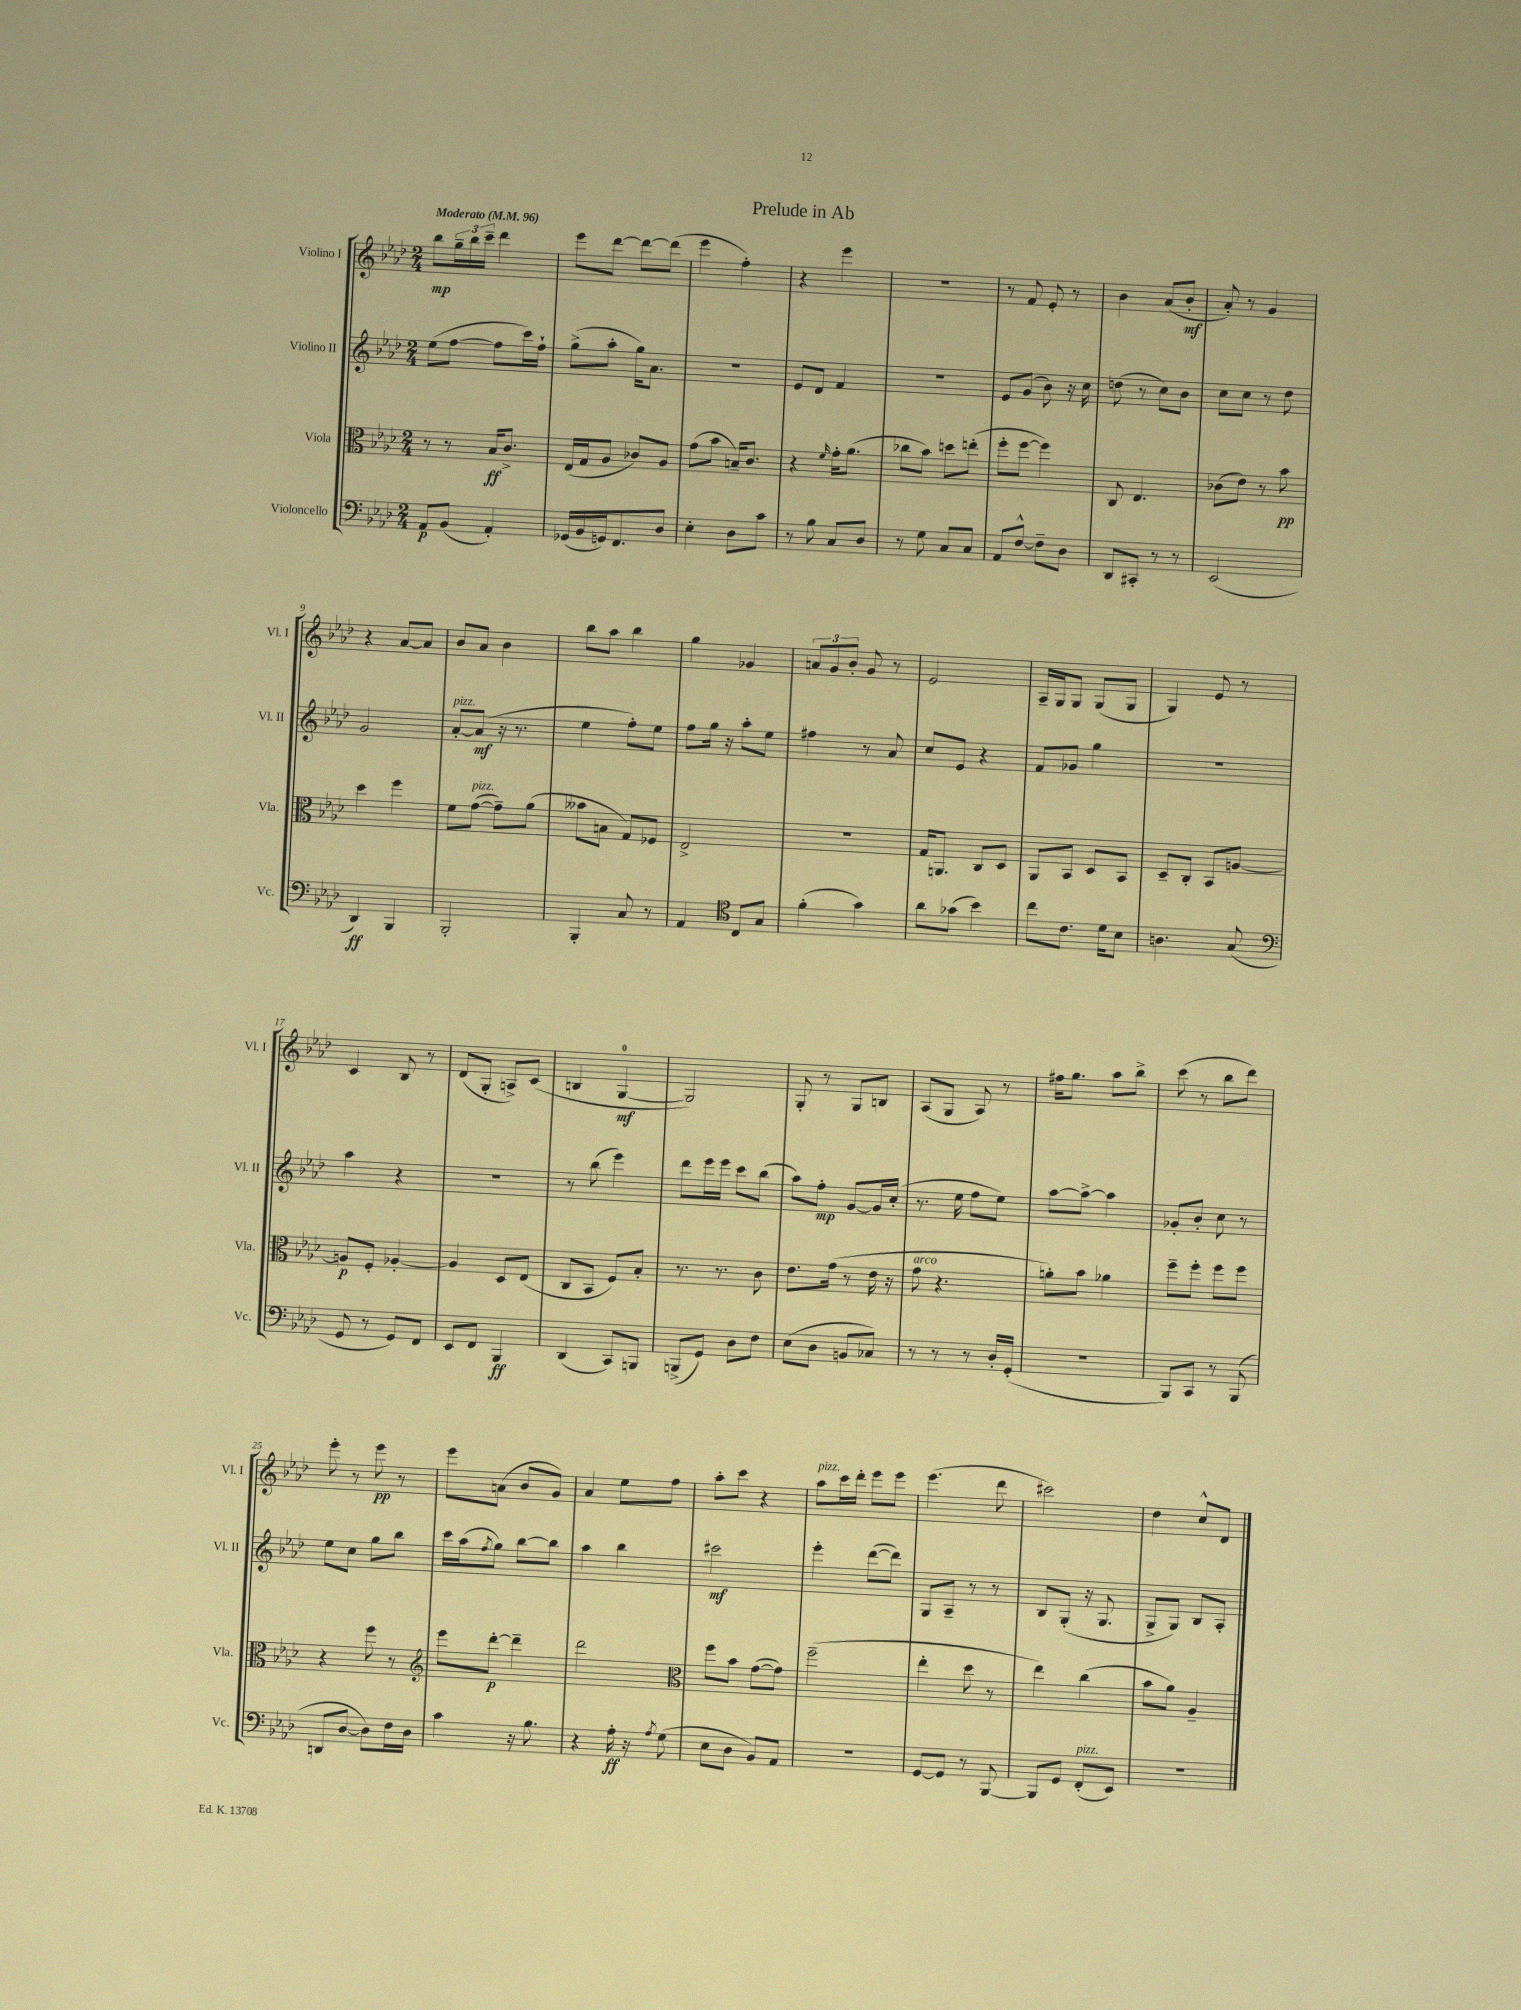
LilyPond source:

\header { title = "Prelude in Ab" }
<<
\new StaffGroup <<
\new Staff = "s0" \with { instrumentName = "Violino I" shortInstrumentName = "Vl. I" } {
    \clef treble \key aes \major \numericTimeSignature \time 2/4 \tempo "Moderato" 4 = 96
    bes''8\mp \tuplet 3/2 { g''16-- bes''16 c'''16-- } des'''4 |
    ees'''8 des'''8~ des'''8~ des'''8( |
    ees'''4 f''4-.) |
    r4 ees'''4 |
    R2 |
    r8 f'8 ees'8-. r8 |
    bes'4 aes'8( bes'8-.\mf |
    aes'8-.) r8 g'4 |
    r4 aes'8~ aes'8 |
    bes'8 aes'8 bes'4 |
    bes''8 aes''8 bes''4 |
    g''4 ges'4 |
    \tuplet 3/2 { a'8 g'8 bes'8-. } g'8 r8 |
    ees'2 |
    aes16-- g16 g8 g8( g8 |
    g4) ees'8 r8 |
    c'4 bes8 r8 |
    des'8( g8-. a8->) c'8( |
    b4 g4-0~\mf |
    g2) |
    g8-. r8 g8 b8 |
    aes8( g8 aes8) r8 |
    fis''16 g''8. aes''8 bes''8-> |
    c'''8( r8 bes''8 des'''8) |
    ees'''8-. r8 ees'''8\pp r8 |
    ees'''8 a'8( bes'8 g'8) |
    aes'4 ees''8 f''8 |
    aes''8-. c'''8 r4 |
    aes''8^\markup { \italic "pizz." } c'''16 des'''16-. ees'''8 ees'''8 |
    ees'''4.( des'''8 |
    cis'''2) |
    des''4 c''8-^ des'8 \bar "|." |
}
\new Staff = "s1" \with { instrumentName = "Violino II" shortInstrumentName = "Vl. II" } {
    \clef treble \key aes \major \numericTimeSignature \time 2/4
    ees''8( f''8~ f''8 c'''16) f''16-! |
    g''8->( aes''8-. g''16) aes'8. |
    r2 |
    ees'8 des'8 f'4 |
    r2 |
    ees'8 g'8( bes'8) r16 c''16 |
    d''8( r8 c''8) bes'8 |
    c''8 c''8 r8 des''8 |
    g'2 |
    aes'8~-.^\markup { \italic "pizz." } aes'8\mf( r16 r8. |
    ees''4 f''8-.) ees''8 |
    f''8 g''16 r16 aes''8-. ees''8 |
    fis''4 r8 aes'8 |
    c''8 ees'8 r4 |
    f'8 ges'8 g''4 |
    r2 |
    aes''4 r4 |
    R2 |
    r8 bes''8( ees'''4) |
    des'''8 ees'''16 ees'''16 c'''8 bes''8( |
    aes''8) f''8-.\mp g'8~ g'16 c''16-.( |
    r8. ees''16 f''8 ees''8) |
    aes''8~ aes''8~-> aes''4 |
    ges'8-. bes'8-. c''8 r8 |
    ees''8 c''8 g''8 bes''8 |
    c'''16 aes''16( \acciaccatura { f''8 } g''8) bes''8~ bes''8 |
    aes''4 bes''4 |
    cis'''2\mf |
    ees'''4-. des'''8~( des'''8) |
    g8 aes8-- r8 r8 |
    bes8 g8-.( r16 g8. |
    g8-> g8) bes8 aes8-. \bar "|." |
}
\new Staff = "s2" \with { instrumentName = "Viola" shortInstrumentName = "Vla." } {
    \clef alto \key aes \major \numericTimeSignature \time 2/4
    r8 r8 bes16\ff c'8.-> |
    ees16( g16 aes8 ces'8) aes8 |
    g'8( bes'8 b16--) c'8. |
    r4 \grace { f'16 } g'16-. aes'8.( |
    ces''8 bes'8) d''8 e''8-.( |
    f''8-. f''8~ f''4) |
    c8 ees4. |
    ces'8( ees'8) r8 bes'8\pp |
    des''4 f''4 |
    f'8 g'8~^\markup { \italic "pizz." }( g'8--) aes'8( |
    beses'8 b8 g8) fes8 |
    ees2-> |
    R2 |
    g16 a,8. c8 des8 |
    aes,8 bes,8 des8 bes,8 |
    des8-- c8-. bes,8 a8~ |
    a8\p f8-. aes4~-. |
    aes4 des8 ees8( |
    c8 bes,8 f8) bes8-. |
    r8. r8. c'8 |
    ees'8. g'16( r8 ees'16 r16 |
    g'8^\markup { \italic "arco" } r4. |
    a'8-.) bes'8 aes'4 |
    f''8-- f''8-. f''8 f''8 |
    r4 f''8 r8 |
    \clef treble ees'''8 des'''8~-.\p des'''4-- |
    des'''2 |
    \clef alto f''8 bes'8 g'8~( g'8) |
    f''2--( |
    ees''4-. des''8 r8 |
    ees''4) c''4( |
    bes'8 aes'8) aes4-- \bar "|." |
}
\new Staff = "s3" \with { instrumentName = "Violoncello" shortInstrumentName = "Vc." } {
    \clef bass \key aes \major \numericTimeSignature \time 2/4
    aes,8\p bes,8( aes,4-.) |
    ges,16( bes,16 g,16) f,8. des8 |
    ees4-. des8 c'8 |
    r8 bes8 c8 des8 |
    r8 g8 c8 c8 |
    aes,8 f8~-^ f8-- des8 |
    des,8 cis,8-. r8 r8 |
    ees,2( |
    des,4\ff) bes,,4 |
    bes,,2-. |
    bes,,4-. c8 r8 |
    aes,4 \clef tenor c8 g8 |
    f'4-.( g'4) |
    aes'8 ges'8( bes'4) |
    c''8 c'8. des'16 bes8 |
    a4. g8( |
    \clef bass g,8 r8 g,8) f,8 |
    ees,8 f,8 bes,,4\ff |
    des,4( c,8) b,,8 |
    b,,8->( g,8) des8 f8 |
    ees8( des8 b,8 ces8) |
    r8 r8 r8 des16-. g,16-.( |
    R2 |
    bes,,8) c,8 r8 bes,,8( |
    d,8 des8~ des8) f16 des16 |
    c'4 r16 bes8. |
    r4 aes16-.\ff r16 \acciaccatura { aes8 } g8( |
    ees8 des8 bes,8) aes,8 |
    R2 |
    g,8~ g,8 r8 bes,,8~ |
    bes,,8 g,8 f,8-.^\markup { \italic "pizz." }( ees,8) |
    r2 \bar "|." |
}
>>
>>
